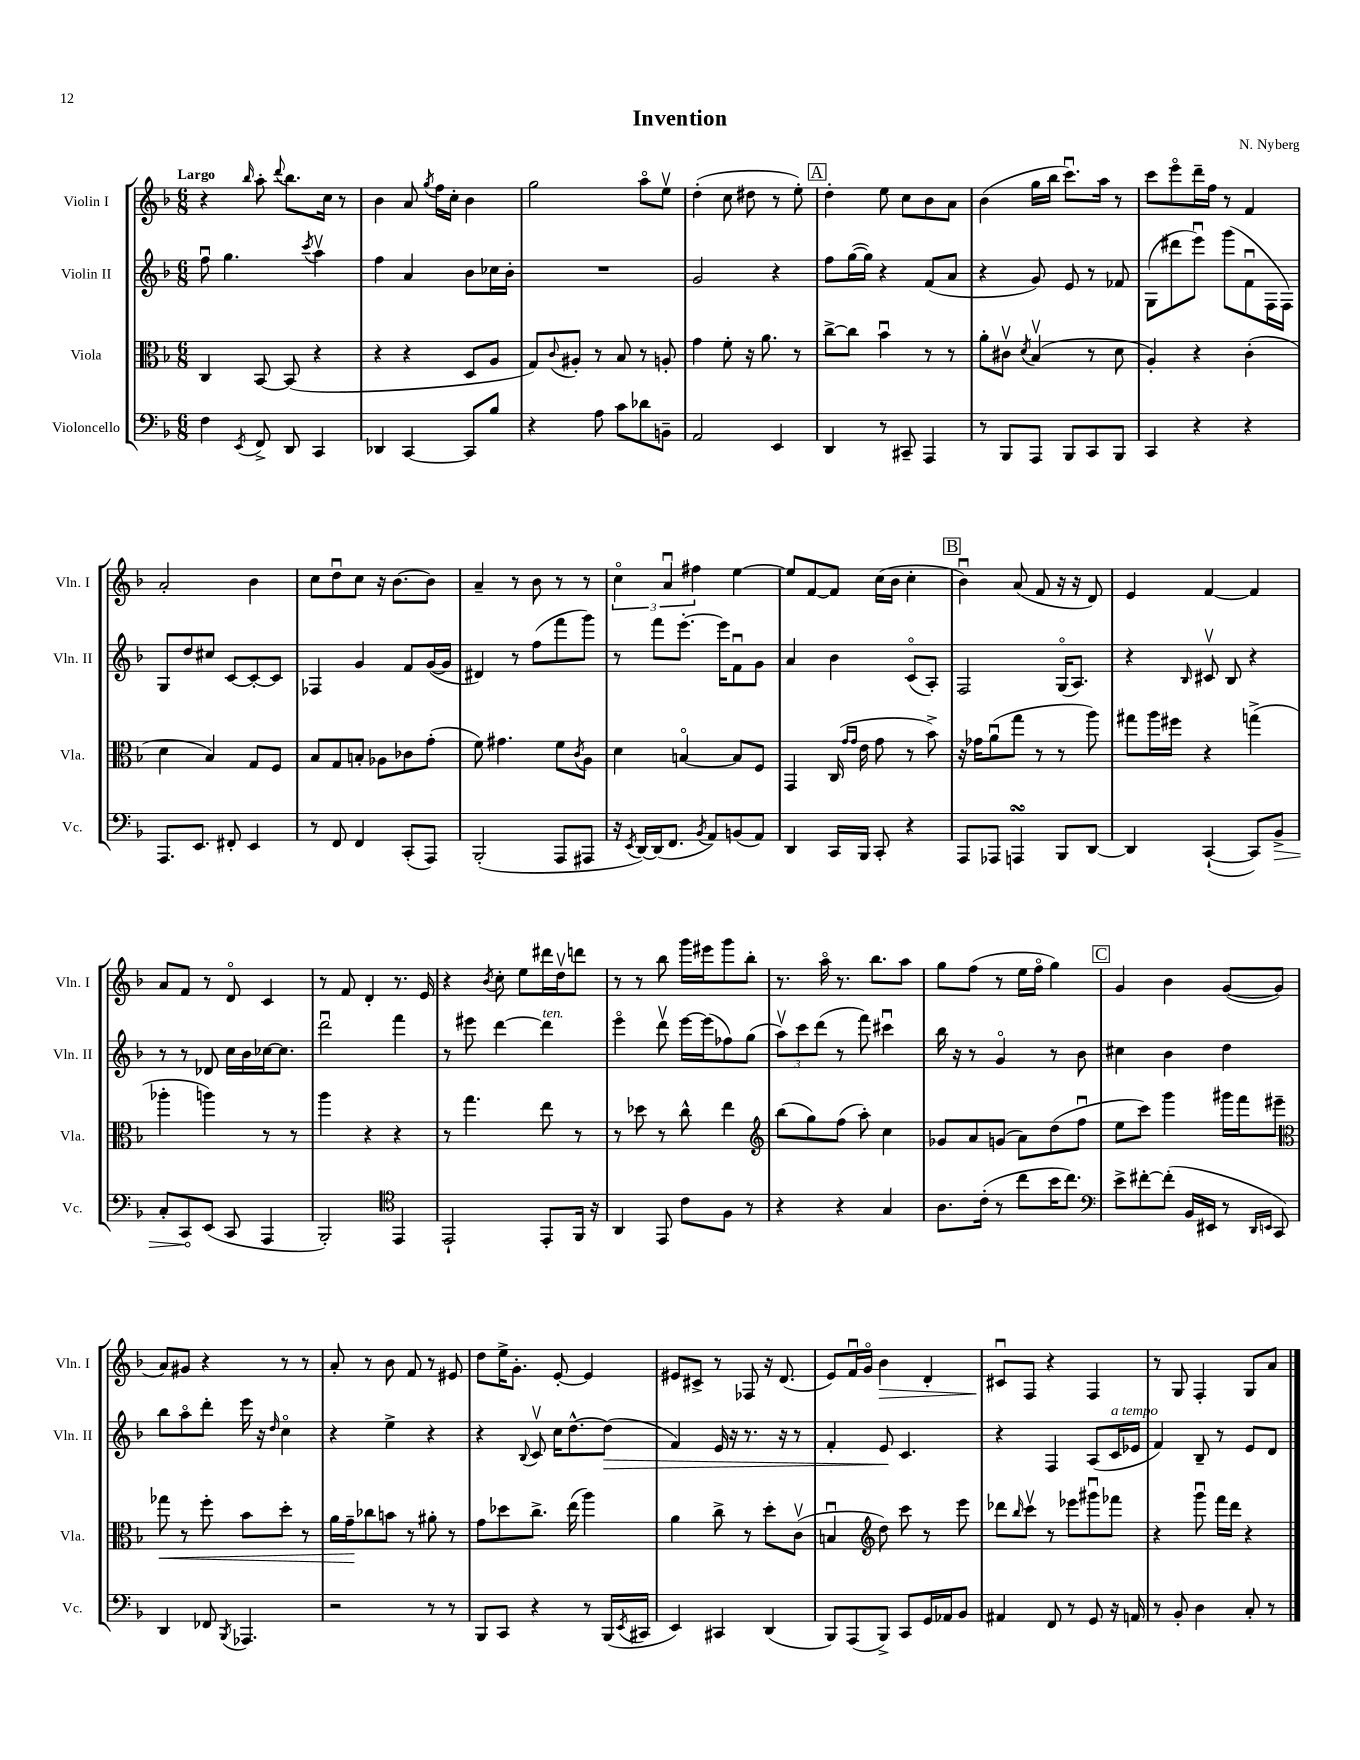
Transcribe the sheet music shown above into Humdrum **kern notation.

**kern	**kern	**kern	**kern
*staff4	*staff3	*staff2	*staff1
*clefF4	*clefC3	*clefG2	*clefG2
*k[b-]	*k[b-]	*k[b-]	*k[b-]
*M6/8	*M6/8	*M6/8	*M6/8
4F\	4C/	8ffu\	4r
.	.	4.gg\	.
8qEE/	.	.	16qqbb-/
8FF^/	[8BB-/	.	8aa'\
.	.	.	8qqddd/
8DD/	(8BB-/]	.	8.bb-\L
.	.	8qccc/	.
4CC/	4r	4aav\	.
.	.	.	16cc\Jk
.	.	.	8r
=	=	=	=
4DD-/	4r	4ff\	4b-\
[4CC/	4r	4a/	8a/
.	.	.	8qgg/
.	.	.	16ff\LL
.	.	.	16cc'\JJ
8CC/]L	8D/L	8b-\L	4b-\
8B-/J	8A/J	16cc-\L	.
.	.	16b-'\JJ	.
=	=	=	=
4r	8G/L)	2.r	2gg\
.	8qqc/	.	.
.	8A#'/J	.	.
8A\	8r	.	.
8c\L	8B-/	.	.
8d-\	8r	.	8aao\L
8BB~\J	8A'/	.	8eev\J
=	=	=	=
2AA/	4g\	2g/	(4dd'\
.	8f'\	.	8cc\
.	16r	.	8dd#\
.	8.a\	.	.
4EE/	.	4r	8r
.	8r	.	8ee'\)
=	=	=	=
4DD/	[8cc^\L	8ff\L	4dd'\
.	8cc\]J	([16gg\L	.
.	.	16gg\]JJ)	.
8r	4b-u\	4r	8ee\
8CC#~/	.	.	8cc\L
4AAA/	8r	(8f/L	8b-\
.	8r	8a/J	8a\J
=	=	=	=
8r	8a'\L	4r	(4b-\
8BBB-/L	8c#v\J	.	.
.	8qd/	.	.
8AAA/J	(4B-v/	8g/)	16gg\LL
.	.	.	16bb-\JJ
8BBB-/L	.	8e/	8.cccu\L)
8CC/	8r	8r	.
.	.	.	16aa\Jk
8BBB-/J	8d\	8f-/	8r
=	=	=	=
4CC/	4A'/)	(8G\L	8ccc\L
.	.	8ddd#\	8eeeo\
4r	4r	8eeeu\J)	16ddd~\L
.	.	.	16ff\JJ
.	.	(8ggg\L	8r
4r	(4c'\	8fu\	4f/
.	.	16F\L	.
.	.	16F\JJ)	.
=	=	=	=
8.AAA/L	4d\	8G/L	2a'/
.	.	8dd/	.
8.EE/J	.	.	.
.	4B-/)	8cc#/J	.
8FF#'/	.	[8c/L	.
4EE/	8G/L	8c'/_	4b-\
.	8F/J	8c/]J	.
=	=	=	=
8r	8B-/L	4F-/	8cc\L
8FF/	8G/	.	8ddu\
4FF/	8B'/J	4g/	8cc\J
.	8A-\L	.	16r
.	.	.	[8.b-\L
(8CC'/L	8c-\	8f/L	.
8AAA/J)	(8g'\J	([16g/L	8b-\]J
.	.	16g/]JJ	.
=	=	=	=
(2BBB-'/	8f\)	4d#/)	4a~/
.	4.g#\	.	.
.	.	8r	8r
.	.	(8ff\L	8b-\
8AAA/L	8f\L	8fff\	8r
.	8qc/	.	.
8AAA#/J	8A\J	8ggg\J)	8r
=	=	=	=
16r	4d\	8r	6cco\
8qEE/	.	.	.
[16DD/LL)	.	.	.
(16DD/]J	.	8fff\L	.
.	.	.	6au/
8.FF/J	.	.	.
.	[4Bo/	[8.eee'\J	.
.	.	.	6ff#\
8qBB-/	.	.	.
8AA/L)	.	.	.
.	.	16eee\]LK	.
(8BB/	8B/]L	8fu\	[4ee\
8AA/J)	8F/J	8g\J	.
=	=	=	=
4DD/	4GG/	4a/	8ee/]L
.	.	.	[8f/
16CC/LL	(16C/	4b-\	8f/]J
.	16qqg/LL	.	.
.	16qqg/JJ	.	.
16BBB-/JJ	16e\	.	.
8CC'/	8g\	.	(16cc\LL
.	.	.	16b-\JJ
4r	8r	(8co/L	4cc'\
.	8b-^\)	8A'/J)	.
=	=	=	=
8AAA/L	16r	2F/	4b-u\)
.	16g-\LK	.	.
8AAA-/J	(8au\	.	.
4AAA/	8gg\J	.	(8a/
.	8r	.	8f/
8BBB-/L	8r	(16Go/LK	16r
.	.	8.A/J)	16r
[8DD/J	8aa\)	.	8d/)
=	=	=	=
4DD/]	8gg#\L	4r	4e/
.	16aa\L	.	.
.	16ff#\JJ	.	.
.	.	16qqB-/	.
([4CC`/	4r	8c#v/	[4f/
.	.	8B-/	.
8CC/]L)	(4gg^\	4r	4f/]
8BB-^/J	.	.	.
=	=	=	=
8C'/L	4aa-'\	8r	8a/L
8CC/	.	8r	8f/J
(8EE/J	4aa\)	8d-/	8r
8CC/	.	16cc\LL	8do/
.	.	16b-\	.
4AAA/	8r	[16cc-\J	4c/
.	.	8.cc-\]J	.
.	8r	.	.
=	=	=	=
2BBB-'/)	4aa\	2dddu\	8r
.	.	.	8f/
.	4r	.	4d'/
*clefC4	*	*	*
4EE/	4r	4fff\	8.r
.	.	.	16e/
=	=	=	=
2EE`/	8r	8r	4r
.	4.gg\	8eee#\	.
.	.	.	8qb-/
.	.	[4ddd\	8cc'\
.	.	.	8ee\L
8EE'/L	8ee\	4ddd\]	16ddd#\L
.	.	.	16ddv\J
16FF/Jk	8r	.	8ddd\J
16r	.	.	.
=	=	=	=
4AA/	8r	4eeeo\	8r
.	8dd-\	.	8r
8EE/	8r	8dddv\	8bb-\
8c\L	8cc^^\	[16eee\LL	16ggg\LL
.	.	(16eee\]J	16eee#\J
8F\J	4ee\	8ff-\)	8ggg\
8r	.	(8gg\J	8bb-'\J
=	=	=	=
*	*clefG2	*	*
4r	(8bb-\L	12aav\L)	8.r
.	.	12ccc\	.
.	8gg\)	.	.
.	.	(12ddd\J	.
.	.	.	16aao\
4r	(8ff\J	8r	8.r
.	8aa'\)	8fff\)	.
.	.	.	8.bb-\L
4G/	4cc\	4ccc#u\	.
.	.	.	8aa\J
=	=	=	=
8.A\L	8g-/L	16bb-\	8gg\L
.	.	16r	.
.	8a/	8r	(8ff\J
(16c'\Jk	.	.	.
8r	(8g/J	4go/	8r
8cc\L	8a\L)	.	16ee\LL
.	.	.	16ffo\JJ
16b-\K	(8dd\	8r	4gg\)
8.cc\J)	.	.	.
.	8ffu\J	8b-\	.
=	=	=	=
*clefF4	*	*	*
8e^\L	8ee\L	4cc#\	4g/
[8f#'\	8ccc\J)	.	.
(8f#'\]J	4ggg\	4b-\	4b-\
16BB-/LL	.	.	.
16EE#/JJ	.	.	.
8r	16ggg#\LL	4dd\	([8g/L
.	16fff\J	.	.
16qqDD/LL	.	.	.
16qqEE/JJ	.	.	.
8CC/)	8eee#~\J	.	8g/]J
=	=	=	=
*	*clefC3	*	*
4DD/	8gg-\	8bb-\L	8a/L)
.	8r	8aao\	8g#/J
8FF-/	8ff'\	8ddd'\J	4r
8qBBB-/	.	.	.
4.AAA-/	8b-\L	16eee\	.
.	.	16r	.
.	.	16qqdd/	.
.	8dd'\J	4cco\	8r
.	8r	.	8r
=	=	=	=
2r	16a\LL	4r	8a'/
.	16g~\J	.	.
.	8cc-\	.	8r
.	8b\J	4ee^\	8b-\
.	8r	.	8f/
8r	8a#'\	4r	8r
8r	8r	.	8e#/
=	=	=	=
8BBB-/L	8g\L	4r	8dd\L
8CC/J	8dd-\	.	16ee^\K
.	.	.	8.g'\J
.	.	8qqB-/	.
4r	8.cc^\J	8cv/	.
.	.	16cc\LK	[8e'/
.	(16ee\	[8.dd^^\	.
8r	4aa\)	.	4e/]
(16BBB-/LL	.	(8dd\]J	.
8qEE/	.	.	.
16CC#/JJ	.	.	.
=	=	=	=
4EE/)	4a\	4f/)	8e#/L
.	.	.	8c#^/J
4CC#/	8cc^\	16e/	8r
.	.	16r	.
.	8r	8.r	8F-/
(4DD/	8dd'\L	.	16r
.	.	16r	(8.d/
.	(8cv\J	8r	.
=	=	=	=
8BBB-/L)	4Bu/	4f'/	8e/L)
(8AAA/	.	.	16fu/L
.	.	.	16go/JJ
*	*clefG2	*	*
8BBB-^/J)	8dd\)	8e/	4b-\
8CC/L	8ccc\	4.c/	.
16GG/L	8r	.	4d'/
16AA-/J	.	.	.
8BB-/J	8eee\	.	.
=	=	=	=
4AA#/	8ddd-\L	4r	8c#u/L
.	16qqbb-/	.	.
.	8cccv\J	.	8F/J
8FF/	8r	4F/	4r
8r	8eee-\L	.	.
8GG/	8ggg#u\	(8A/L	4F/
16r	8fff-\J	16c/L	.
16AA/	.	16e-/JJ	.
=	=	=	=
8r	4r	4f/)	8r
8BB-'/	.	.	8G/
4D\	8gggu\	8B-~/	4F'/
.	16fff\LL	8r	.
.	16ddd\JJ	.	.
8C'/	4r	8e/L	8G/L
8r	.	8d/J	8a/J
==	==	==	==
*-	*-	*-	*-
